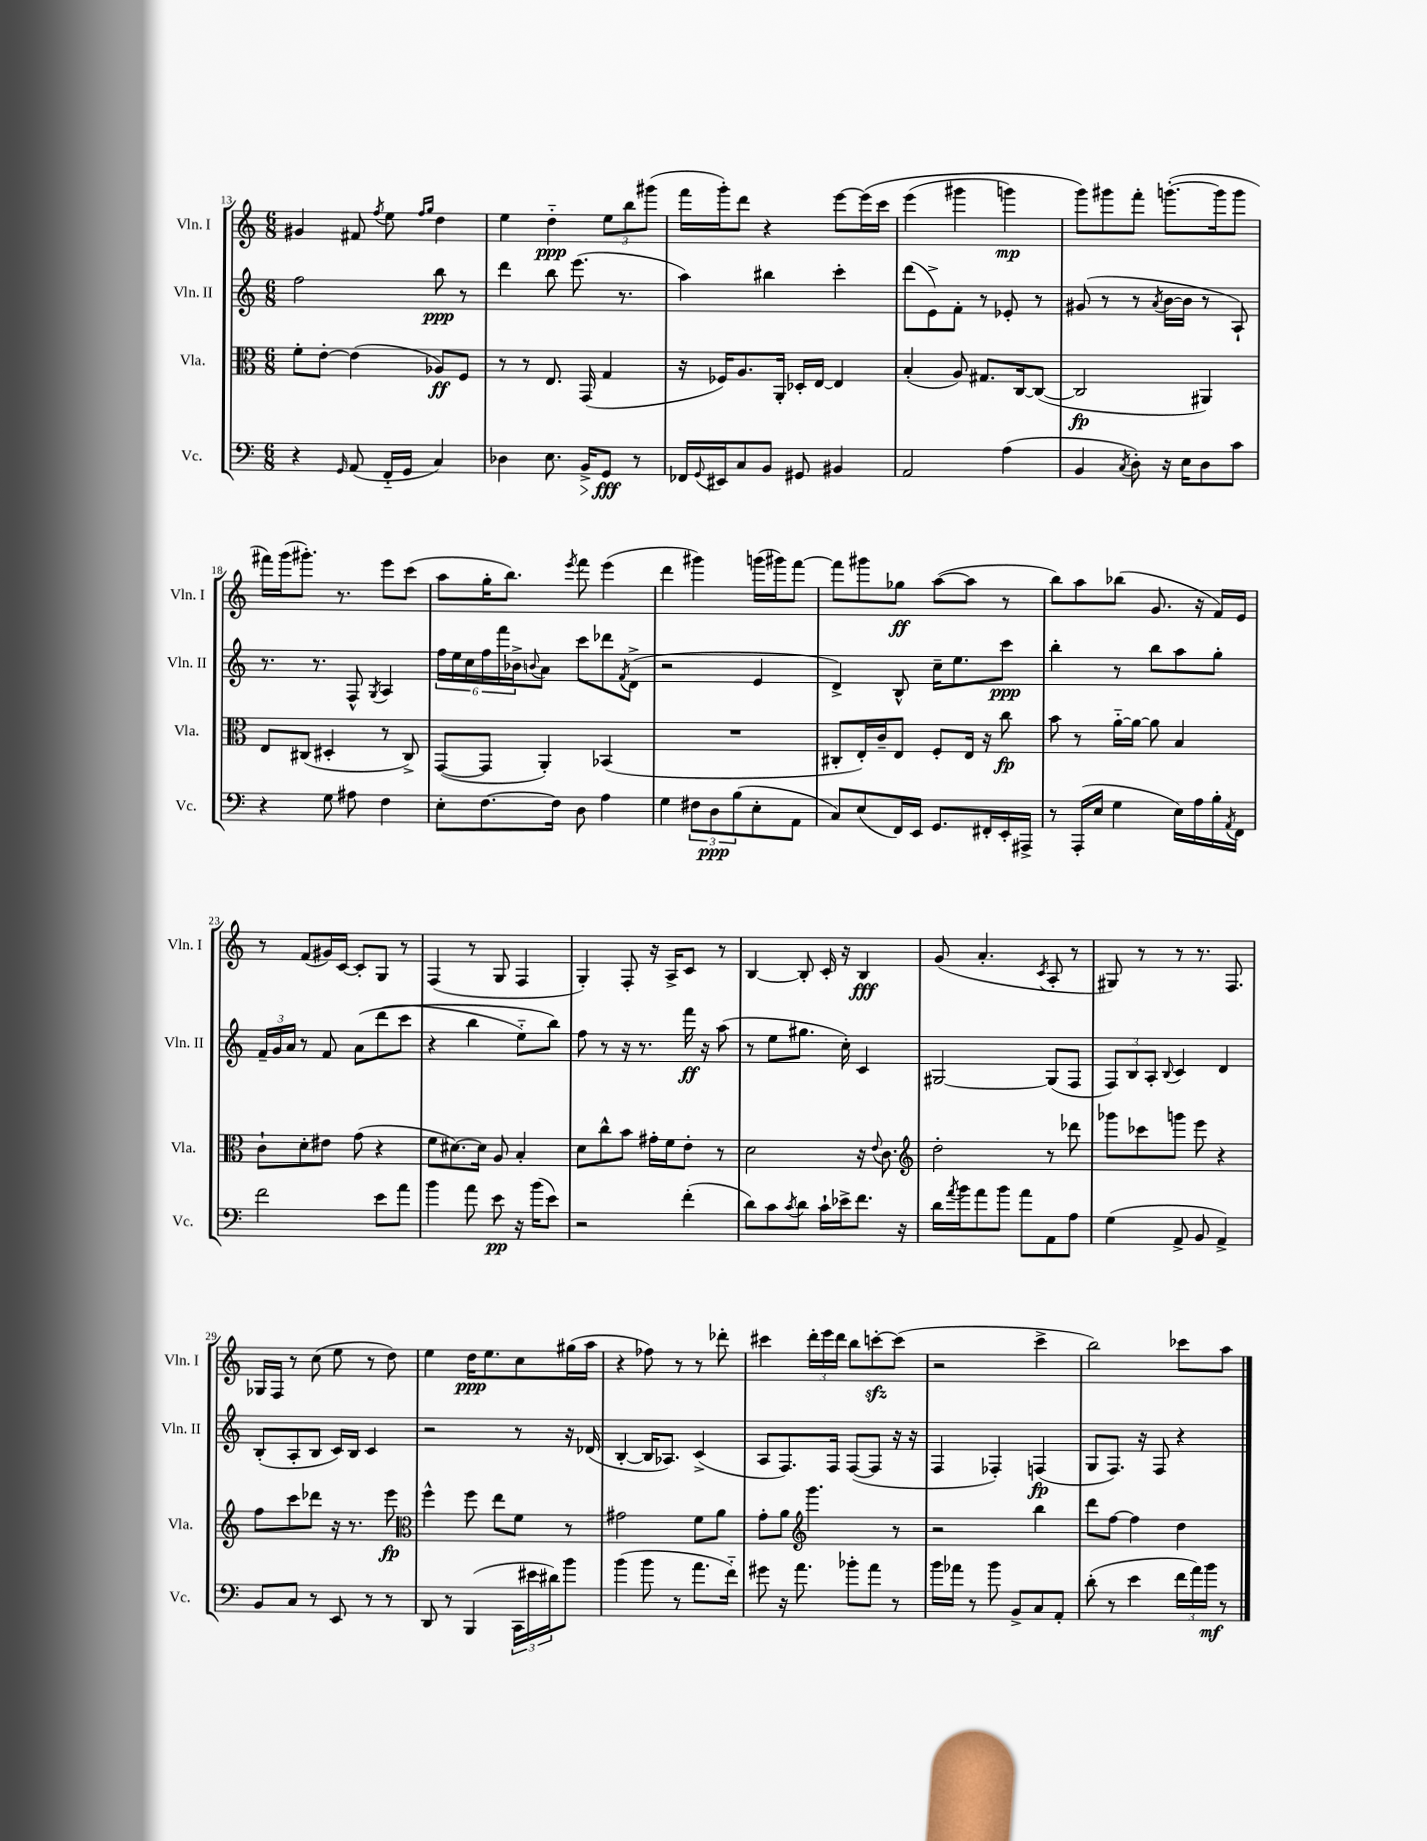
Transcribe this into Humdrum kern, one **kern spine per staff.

**kern	**dynam	**kern	**dynam	**kern	**dynam	**kern	**dynam
*part4	*part4	*part3	*part3	*part2	*part2	*part1	*part1
*staff4	*staff4	*staff3	*staff3	*staff2	*staff2	*staff1	*staff1
*I"Vc.	*	*I"Vla.	*	*I"Vln. II	*	*I"Vln. I	*
*I'Vc.	*	*I'Vla.	*	*I'Vln. II	*	*I'Vln. I	*
*clefF4	*	*clefC3	*	*clefG2	*	*clefG2	*
*k[]	*	*k[]	*	*k[]	*	*k[]	*
*M6/8	*	*M6/8	*	*M6/8	*	*M6/8	*
=13	=13	=13	=13	=13	=13	=13	=13
4r	.	8f'\L	.	2ff\	.	4g#X/	.
.	.	[8e'\J	.	.	.	.	.
16qqGG/	.	.	.	.	.	.	.
(8AA/	.	(4e\]	.	.	.	8f#X/	.
.	.	.	.	.	.	8qff/	.
16FF/LL	.	.	.	.	.	8ee\	.
16GG/JJ	.	.	.	.	.	.	.
.	.	.	.	.	.	16qqff/LL	.
.	.	.	.	.	.	16qqgg/JJ	.
4C/)	.	8A-X/L)	ff	8bb\	ppp	4dd\	.
.	.	8F/J	.	8r	.	.	.
=14	=14	=14	=14	=14	=14	=14	=14
4D-X\	.	8r	.	4ddd\	.	4ee\	.
.	.	8r	.	.	.	.	.
8.E\	.	8.E/	.	8bb\	.	4dd\	ppp
.	.	.	.	(8.eee\	.	.	.
!	!LO:HP:b	!	!	!	!	!	!
16BB^/KL	>	(16GG/	.	.	.	.	.
8GG/J	fff	4G/	.	.	.	12ee\L	.
.	.	.	.	8.r	.	.	.
.	.	.	.	.	.	12bb\	.
8r	]	.	.	.	.	.	.
.	.	.	.	.	.	(12ggg#X\J	.
=15	=15	=15	=15	=15	=15	=15	=15
16FF-X/LL	.	16r	.	4aa\)	.	16fff\LL	.
8qqGG/	.	.	.	.	.	.	.
16EE#X/J	.	16F-X/KL)	.	.	.	16ggg'\J)	.
8C/	.	8.A/	.	.	.	8ddd\J	.
8BB/J	.	.	.	4bb#X\	.	4r	.
.	.	16AA'/Jk	.	.	.	.	.
8GG#X/	.	16D-X'/LL	.	.	.	.	.
.	.	[16E/JJ	.	.	.	.	.
4BB#X/	.	4E/]	.	4ccc'\	.	[8eee\L	.
.	.	.	.	.	.	(16eee\L]	.
.	.	.	.	.	.	16ccc\JJ	.
=16	=16	=16	=16	=16	=16	=16	=16
2AA/	.	(4B'/	.	(8ddd\L	.	(4eee\	.
.	.	.	.	8e^\)	.	.	.
.	.	8A/)	.	8f'\J	.	4ggg#X\	.
.	.	8.G#X/L	.	8r	.	.	.
(4A\	.	.	.	8e-X'/	.	4gggn\)	mp
.	.	[16C/k	.	.	.	.	.
.	.	(8C/J_	.	8r	.	.	.
=17	=17	=17	=17	=17	=17	=17	=17
4BB/	.	2C/]	fp	(8g#X/	.	8ggg\L)	.
.	.	.	.	8r	.	8ggg#X\	.
8qC/	.	.	.	.	.	.	.
8D'\)	.	.	.	8r	.	8fff'\J	.
.	.	.	.	8qa/	.	.	.
16r	.	.	.	[16b\LL	.	([8.gggn'\L	.
16E\KL	.	.	.	16b\JJ]	.	.	.
8D\	.	4AA#X/)	.	8r	.	.	.
.	.	.	.	.	.	16ggg\k]	.
8c\J	.	.	.	8A`/)	.	8ggg\J	.
!!LO:LB:g=z
=18	=18	=18	=18	=18	=18	=18	=18
4r	.	8E/L	.	8.r	.	16fff#X\LL)	.
.	.	.	.	.	.	(16ggg\J	.
.	.	(8C#X/J	.	.	.	8.ggg#X'\J)	.
.	.	.	.	8.r	.	.	.
8G\	.	4D#X'/	.	.	.	.	.
.	.	.	.	.	.	8.r	.
8A#X\	.	.	.	8F^^/	.	.	.
.	.	.	.	8qG/	.	.	.
4F\	.	8r	.	4A/	.	8eee\L	.
.	.	8C#^/)	.	.	.	(8ccc\J	.
=19	=19	=19	=19	=19	=19	=19	=19
8E'\L	.	([8GG/L	.	24ff\LL	.	8aa\L	.
.	.	.	.	24ee\	.	.	.
.	.	.	.	24cc\	.	.	.
[8.F\	.	8GG/J]	.	24ff\	.	16gg'\K	.
.	.	.	.	24fff\	.	.	.
.	.	.	.	.	.	8.bb\J)	.
.	.	.	.	24b-X^\J	.	.	.
.	.	.	.	8qqbn/	.	.	.
.	.	4AA'/)	.	8a\J	.	.	.
16F\Jk]	.	.	.	.	.	.	.
.	.	.	.	.	.	8qeee/	.
8D\	.	.	.	8ccc\L	.	8fff\	.
4A\	.	(4BB-X/	.	8ddd-X\	.	(4eee\	.
.	.	.	.	8qf/	.	.	.
.	.	.	.	(8d^\J	.	.	.
=20	=20	=20	=20	=20	=20	=20	=20
4G\	.	2.r	.	2r	.	4ddd\	.
12F#X\L	.	.	.	.	.	4ggg#X\)	.
12D\	ppp	.	.	.	.	.	.
(12B\	.	.	.	.	.	.	.
8E'\	.	.	.	4e/	.	(16gggn\LL	.
.	.	.	.	.	.	16ggg#X\J)	.
8AA\J	.	.	.	.	.	[8fff\J	.
=21	=21	=21	=21	=21	=21	=21	=21
8C/L)	.	8C#X'/L	.	4d^/)	.	8fff\L]	.
(8E/	.	16E'/L)	.	.	.	8ggg#X\	.
.	.	16c~/J	.	.	.	.	.
16FF/L)	.	8E/J	.	8B^^/	.	8gg-X\J	ff
16EE/JJ	.	.	.	.	.	.	.
8.GG/L	.	8F'/L	.	16cc~\KL	.	([8aa\L	.
.	.	.	.	8.ee\	.	.	.
.	.	16E/Jk	.	.	.	8aa\J]	.
16FF#X'/L	.	16r	.	.	.	.	.
16EE'/	.	8cc\	fp	8ccc\J	ppp	8r	.
16AAA#X^/JJ	.	.	.	.	.	.	.
=22	=22	=22	=22	=22	=22	=22	=22
8r	.	8b\	.	4bb'\	.	8bb\L)	.
(16AAA'/LL	.	8r	.	.	.	8aa\	.
16E/JJ	.	.	.	.	.	.	.
4G\	.	[16a\LL	.	8r	.	(8bb-X\J	.
.	.	16a\JJ_	.	.	.	.	.
.	.	8a\]	.	8bb\L	.	8.g/	.
16E\LL)	.	4B/	.	8aa\	.	.	.
16A\	.	.	.	.	.	16r	.
16B'\	.	.	.	8gg'\J	.	16f/LL)	.
8qAA/	.	.	.	.	.	.	.
16FF\JJ	.	.	.	.	.	16e/JJ	.
!!LO:LB:g=z
=23	=23	=23	=23	=23	=23	=23	=23
2f\	.	8c`\L	.	24f~/LL	.	8r	.
.	.	.	.	24g/	.	.	.
.	.	.	.	24a/JJ	.	.	.
.	.	8d'\	.	8r	.	(8f/L	.
.	.	8e#X\J	.	8f/	.	16g#X/L)	.
.	.	.	.	.	.	[16c/JJ	.
.	.	(8g\	.	(8a\L	.	8c'/L]	.
8e\L	.	4r	.	(8ddd\	.	8G/J	.
8a\J	.	.	.	8ccc\J	.	8r	.
=24	=24	=24	=24	=24	=24	=24	=24
4b\	.	8f\L	.	4r	.	(4F/	.
.	.	[8.d#X\)	.	.	.	.	.
8a\	.	.	.	4bb\	.	8r	.
.	.	16d#\Jk]	.	.	.	.	.
8e\	pp	8A/	.	.	.	8G/	.
16r	.	4B'/	.	8ee\L)	.	4F/	.
(16b\KL	.	.	.	.	.	.	.
8e\J)	.	.	.	8bb\J)	.	.	.
=25	=25	=25	=25	=25	=25	=25	=25
2r	.	8d\L	.	8ff\	.	4G'/)	.
.	.	8cc^^\	.	8r	.	.	.
.	.	8b\J	.	16r	.	8F'/	.
.	.	.	.	8.r	.	.	.
.	.	16g#X'\LL	.	.	.	16r	.
.	.	16f\J	.	.	.	16A^/KL	.
(4f'\	.	8e'\J	.	16fff\	ff	8c/J	.
.	.	.	.	16r	.	.	.
.	.	8r	.	(8aa\	.	8r	.
=26	=26	=26	=26	=26	=26	=26	=26
8d\L)	.	2d\	.	8r	.	[4B/	.
8c\	.	.	.	8ee\L	.	.	.
8qc/	.	.	.	.	.	.	.
8d\J	.	.	.	8.gg#X\J	.	8B'/]	.
16c`\LL	.	.	.	.	.	16c'/	.
16e-X^\J	.	.	.	16cc'\)	.	16r	.
8.f\J	.	16r	.	4c/	.	4B/	fff
.	.	8qqe/	.	.	.	.	.
.	.	8.c\	.	.	.	.	.
16r	.	.	.	.	.	.	.
=27	=27	=27	=27	=27	=27	=27	=27
*	*	*clefG2	*	*	*	*	*
16d\LL	.	2dd'\	.	[2G#X/	.	(8g/	.
8qa/	.	.	.	.	.	.	.
16b\J	.	.	.	.	.	.	.
8a\	.	.	.	.	.	4.a'/	.
8b\J	.	.	.	.	.	.	.
8a\L	.	.	.	.	.	.	.
.	.	.	.	.	.	8qc/	.
8AA\	.	8r	.	(8G#/L]	.	8A'/	.
8A\J	.	8ddd-X\	.	8F/J	.	8r	.
=28	=28	=28	=28	=28	=28	=28	=28
(4G\	.	8ggg-X\L	.	12F/L)	.	8G#X/)	.
.	.	.	.	12B/	.	.	.
.	.	8ccc-X\	.	.	.	8r	.
.	.	.	.	12A'/J	.	.	.
.	.	.	.	8qqB/	.	.	.
8AA^/	.	8gggn\J	.	4c/	.	8r	.
8BB/	.	8eee\	.	.	.	8.r	.
4AA^/)	.	4r	.	4d/	.	.	.
.	.	.	.	.	.	8.F/	.
!!LO:LB:g=z
=29	=29	=29	=29	=29	=29	=29	=29
8BB/L	.	8ff\L	.	(8B'/L	.	16G-X/LL	.
.	.	.	.	.	.	16F/JJ	.
8C/J	.	8ccc\	.	8A'/	.	8r	.
8r	.	8ddd-X\J	.	8B/J	.	(8cc\	.
8EE/	.	16r	.	16c/LL)	.	8ee\	.
.	.	8.r	.	16B/JJ	.	.	.
8r	.	.	.	4c/	.	8r	.
8r	.	8eee\	fp	.	.	8dd\)	.
=30	=30	=30	=30	=30	=30	=30	=30
*	*	*clefC3	*	*	*	*	*
8DD/	.	4ff^^\	.	2r	.	4ee\	.
8r	.	.	.	.	.	.	.
(4BBB/	.	8ff\	.	.	.	16dd\KL	ppp
.	.	.	.	.	.	8.ee\	.
.	.	8ee\L	.	.	.	.	.
24CC\LL	.	8f\J	.	8r	.	8cc\	.
24e#X\	.	.	.	.	.	.	.
24d#X\J)	.	.	.	.	.	.	.
8b\J	.	8r	.	16r	.	(16gg#X\L	.
.	.	.	.	(16d-X/	.	16aa\JJ	.
=31	=31	=31	=31	=31	=31	=31	=31
(4b\	.	2g#X\	.	[4B'/	.	4r	.
8b\	.	.	.	16B/KL]	.	8ff-X\)	.
.	.	.	.	8.A-X/J)	.	.	.
8r	.	.	.	.	.	8r	.
8.a\L	.	8f\L	.	(4c^/	.	8r	.
.	.	8a\J	.	.	.	8ddd-X'\	.
16f\Jk)	.	.	.	.	.	.	.
=32	=32	=32	=32	=32	=32	=32	=32
8g#X\	.	8g'\L	.	8A/L	.	4ccc#X\	.
16r	.	8a\J	.	8.F/)	.	.	.
8.a\	.	.	.	.	.	.	.
*	*	*clefG2	*	*	*	*	*
.	.	4.ggg\	.	.	.	24ddd'\LL	.
.	.	.	.	.	.	24eee\	.
.	.	.	.	16F/Jk	.	.	.
.	.	.	.	.	.	24ddd\JJ	.
8b-X'\L	.	.	.	([8F/L	.	8bb\L	.
8a\J	.	.	.	8F/J]	.	[8cccnzz'\	.
8r	.	8r	.	16r	.	(8ccc\J]	.
.	.	.	.	16r	.	.	.
=33	=33	=33	=33	=33	=33	=33	=33
16b\LL	.	2r	.	4F/	.	2r	.
16a-X\JJ	.	.	.	.	.	.	.
8r	.	.	.	.	.	.	.
8b\	.	.	.	4F-X'/)	.	.	.
8BB^/L	.	.	.	.	.	.	.
8C/	.	4bb\	.	(4Fn/	fp	4ccc^\	.
8AA'/J	.	.	.	.	.	.	.
=34	=34	=34	=34	=34	=34	=34	=34
(8d'\	.	8ddd\L	.	8G/L	.	2bb\)	.
8r	.	[8ff\J	.	8.F/J)	.	.	.
4e\	.	4ff\]	.	.	.	.	.
.	.	.	.	16r	.	.	.
.	.	.	.	8F/	.	.	.
24f\LL	.	4dd\	.	4r	.	8ccc-X\L	.
24a\)	.	.	.	.	.	.	.
24b\JJ	mf	.	.	.	.	.	.
8r	.	.	.	.	.	8aa\J	.
==	==	==	==	==	==	==	==
*-	*-	*-	*-	*-	*-	*-	*-
